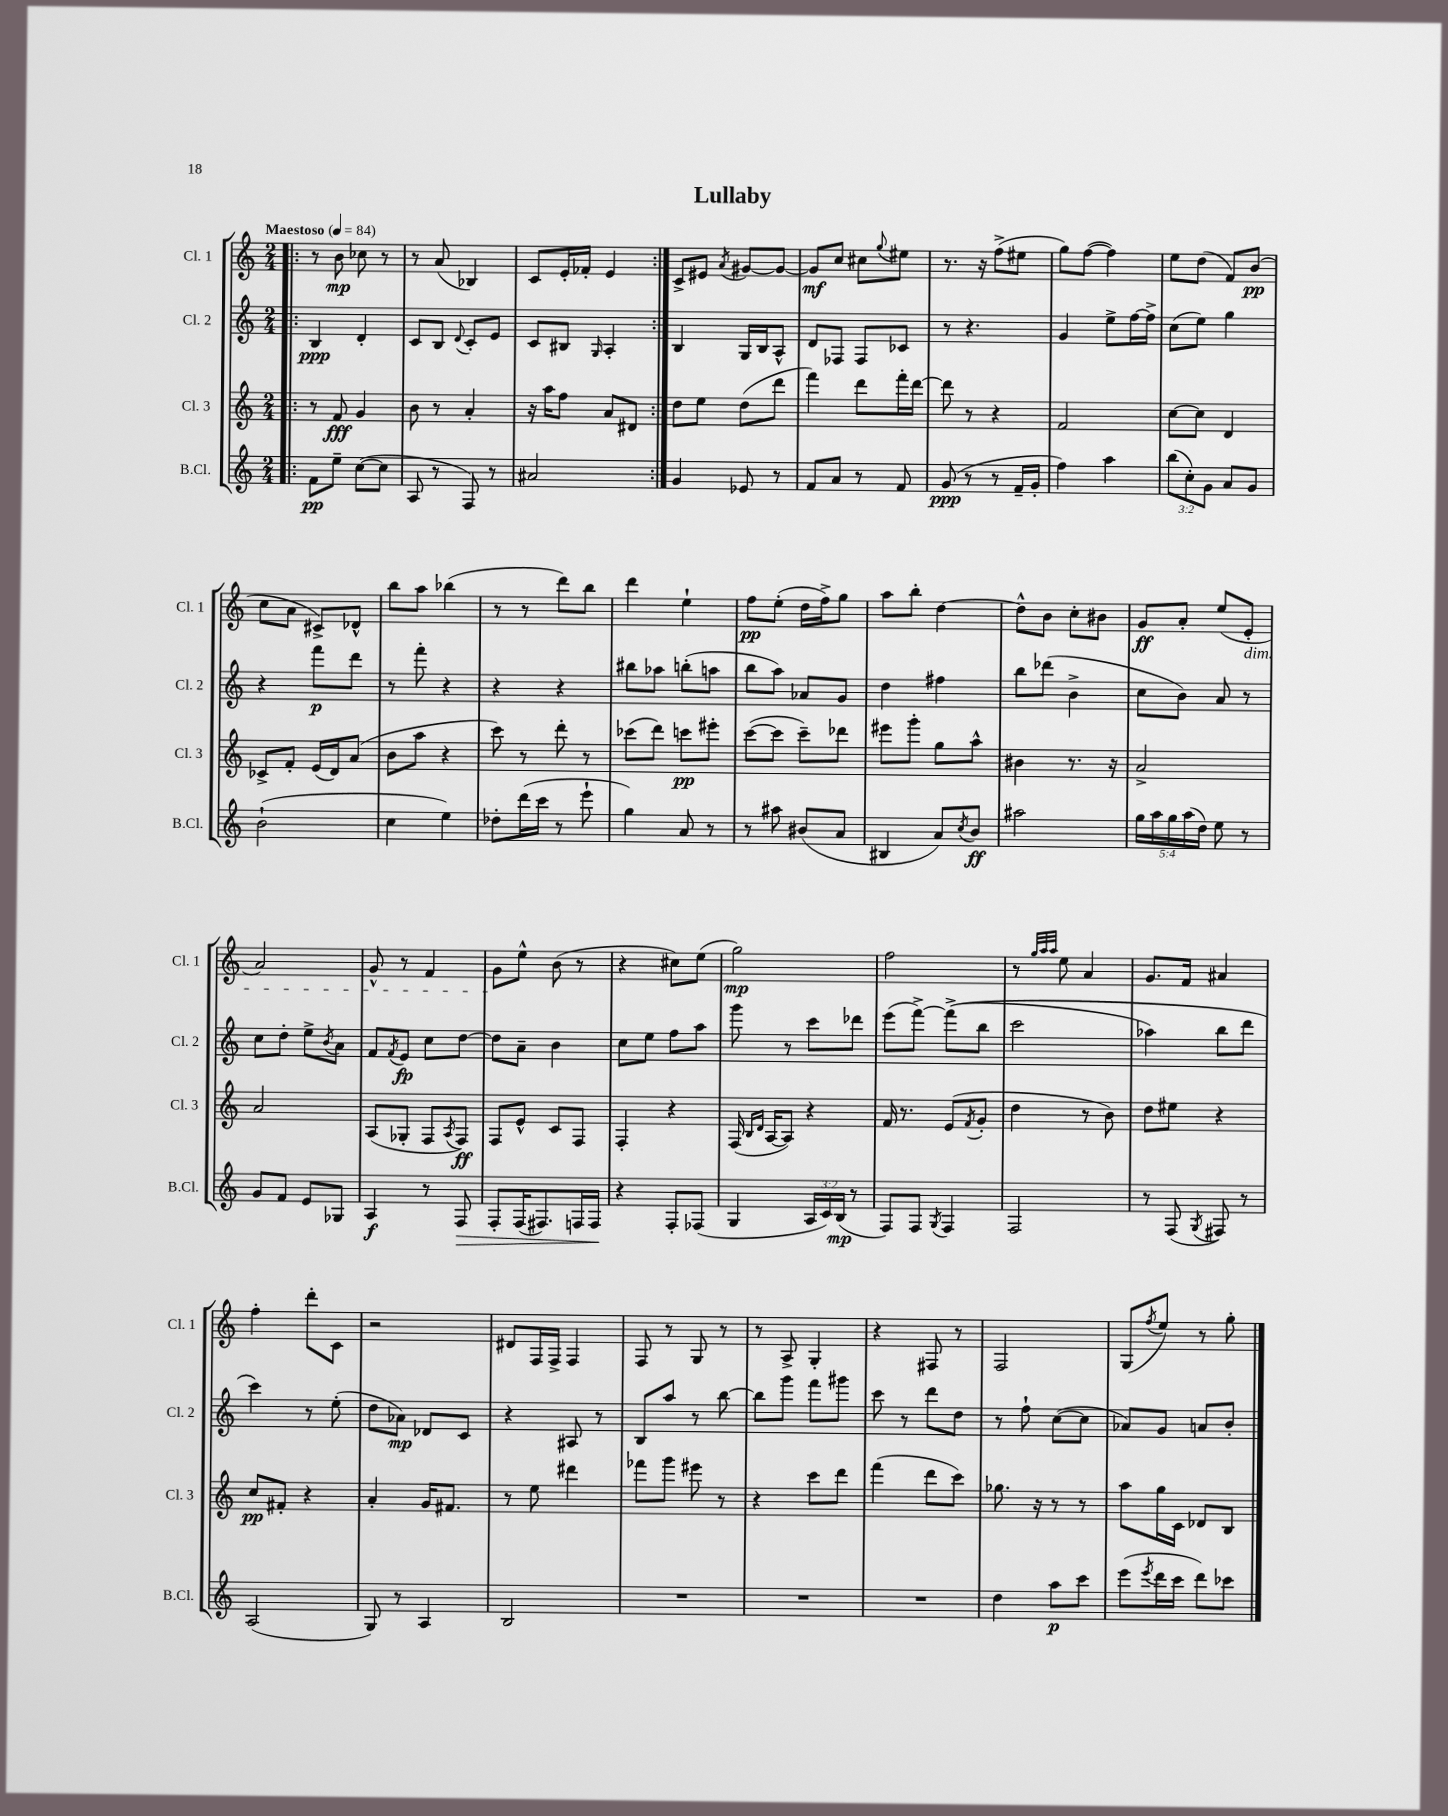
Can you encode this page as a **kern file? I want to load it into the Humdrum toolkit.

**kern	**kern	**kern	**kern
*staff4	*staff3	*staff2	*staff1
*clefG2	*clefG2	*clefG2	*clefG2
*k[]	*k[]	*k[]	*k[]
*M2/4	*M2/4	*M2/4	*M2/4
*MM84	*MM84	*MM84	*MM84
=!|:	=!|:	=!|:	=!|:
8f	8r	4B	8r
8ee~	8f	.	8b
([8cc	4g	4d'	8cc-
8cc]	.	.	8r
=	=	=	=
8A	8b	8c	8r
8r	8r	8B	(8a
.	.	8qqd	.
8F)	4a'	8c'	4B-)
8r	.	8e	.
=	=	=	=
2a#	16r	8c	8c
.	16aa	.	.
.	8ff	8B#	16e'
.	.	.	16f-'
.	.	16qqG	.
.	8a	4A'	4e
.	8d#	.	.
=:|!	=:|!	=:|!	=:|!
4g	8dd	4B	8c^
.	8ee	.	8e#
.	.	.	8qa
8e-	(8dd	16G	[8g#
.	.	16B	.
8r	8ddd	8A^^	8g#_
=	=	=	=
8f	4fff)	8d	8g#]
8a	.	8F-	8cc
8r	8ddd	8F-	8cc#
.	.	.	8qqgg
8f	16fff'	8c-	8ee#
.	[16ddd	.	.
=	=	=	=
(8g	8ddd]	8r	8.r
8r	8r	4.r	.
.	.	.	16r
8r	4r	.	(8ff^
16f~	.	.	8ee#
16g'	.	.	.
=	=	=	=
4ff)	2f	4g	8gg)
.	.	.	([8ff
4aa	.	8ee^	4ff])
.	.	[16ff	.
.	.	16ff^]	.
=	=	=	=
(12bb	[8cc	(8cc	8ee
12cc')	.	.	.
.	8cc]	8ee)	(8dd
12g	.	.	.
8a	4d	4gg	8f)
8g	.	.	(8b
=	=	=	=
(2b`	8c-^	4r	8cc
.	8f'	.	8a
.	(16e	8fff	8c#^)
.	16d)	.	.
.	(8a	8ddd	8d-^^
=	=	=	=
4cc	8b	8r	8bb
.	8aa	8fff'	8aa
4ee)	4r	4r	(4bb-
=	=	=	=
8dd-'	8ccc)	4r	8r
(16ddd	8r	.	8r
16ccc	.	.	.
8r	8ddd'	4r	8ddd)
8eee`	8r	.	8bb
=	=	=	=
4gg)	(8ccc-	8bb#	4ddd
.	8ddd)	8aa-	.
8a	8ccc	(8bb'	4ee`
8r	8eee#'	8aa	.
=	=	=	=
8r	([8ccc	8bb	8ff
8aa#	8ccc]	8aa)	(8ee'
(8b#	8ccc~)	8a-	16dd
.	.	.	16ff^)
8a	8ddd-	8g	8gg
=	=	=	=
4B#	8eee#	4dd	8aa
.	8ggg'	.	8bb'
8a)	8gg	4ff#	[4dd
8qcc	.	.	.
8b	8aa^^	.	.
=	=	=	=
2aa#	4b#	8bb	8dd^^]
.	.	(8ddd-	8b
.	8.r	4b^	8cc'
.	.	.	8b#
.	16r	.	.
=	=	=	=
20gg	2a^	8cc	8g
20aa	.	.	.
20gg	.	.	.
.	.	8b)	8a'
(20aa	.	.	.
20dd)	.	.	.
8ee	.	8a	(8ee
8r	.	8r	8e'
=	=	=	=
8g	2a	8cc	2a)
8f	.	8dd'	.
8e	.	8ee^	.
.	.	8qb	.
8G-	.	8a	.
=	=	=	=
4A	(8A	8f	8g^^
.	.	8qf	.
.	8G-'	8e	8r
8r	8F	8cc	4f
.	8qA	.	.
8F	8F)	[8dd	.
=	=	=	=
8F'	8F	8dd]	8g
(16F	8e^^	8a~	8ee^^
8.F#)	.	.	.
.	8c	4b	(8b
16F	8F	.	8r
16F	.	.	.
=	=	=	=
4r	4F'	8cc	4r
.	.	8ee	.
8F'	4r	8ff	8cc#)
(8F-	.	8aa	(8ee
=	=	=	=
4G	(16F	8ggg	2gg)
.	16qqB	.	.
.	16qqd	.	.
.	[16A	.	.
.	8A])	8r	.
24A	4r	8ccc	.
24c)	.	.	.
(24B	.	.	.
8r	.	8ddd-	.
=	=	=	=
8F)	16f	(8eee	2ff
.	8.r	.	.
8F	.	[8fff^)	.
8qG	.	.	.
4F	(8e	&((8fff^]	.
.	8qf	.	.
.	8g'	8bb	.
=	=	=	=
2F	4dd	2ccc	8r
.	.	.	32qqgg
.	.	.	32qqaa
.	.	.	32qqaa
.	.	.	8ee
.	8r	.	4a
.	8b)	.	.
=	=	=	=
8r	8dd	4aa-)	8.g
(8F	8ee#	.	.
.	.	.	16f
8qG	.	.	.
8F#)	4r	8bb	4a#
8r	.	8ddd	.
=	=	=	=
(2A	8cc	4ccc&)	4ff'
.	8f#'	.	.
.	4r	8r	8ddd'
.	.	(8ee'	8c
=	=	=	=
8G)	4a'	8dd	2r
8r	.	8a-)	.
4A	16g	8d-	.
.	8.f#	.	.
.	.	8c	.
=	=	=	=
2B	8r	4r	8d#
.	8ee	.	16F
.	.	.	16F^
.	4ddd#	8A#	4F
.	.	8r	.
=	=	=	=
2r	8fff-	8B	8F
.	8ggg	8aa	8r
.	8eee#	8r	8G
.	8r	[8bb	8r
=	=	=	=
2r	4r	8bb]	8r
.	.	8ggg	8A^
.	8ccc	8fff	4G'
.	8ddd	8ggg#	.
=	=	=	=
2r	(4fff	8ccc	4r
.	.	8r	.
.	8ddd	8ddd	8F#
.	8ccc)	8dd	8r
=	=	=	=
4dd	8.gg-	8r	2F
.	.	8ff`	.
.	16r	.	.
8aa	8r	([8cc	.
8ccc	8r	8cc]	.
=	=	=	=
(8eee	8aa	8a-)	(8G
8qeee	.	.	8qff
16ddd	16gg	8g	8ee)
16ccc	16c	.	.
8ddd)	8d-	8a	8r
8ccc-	8B	8b'	8gg'
==	==	==	==
*-	*-	*-	*-
